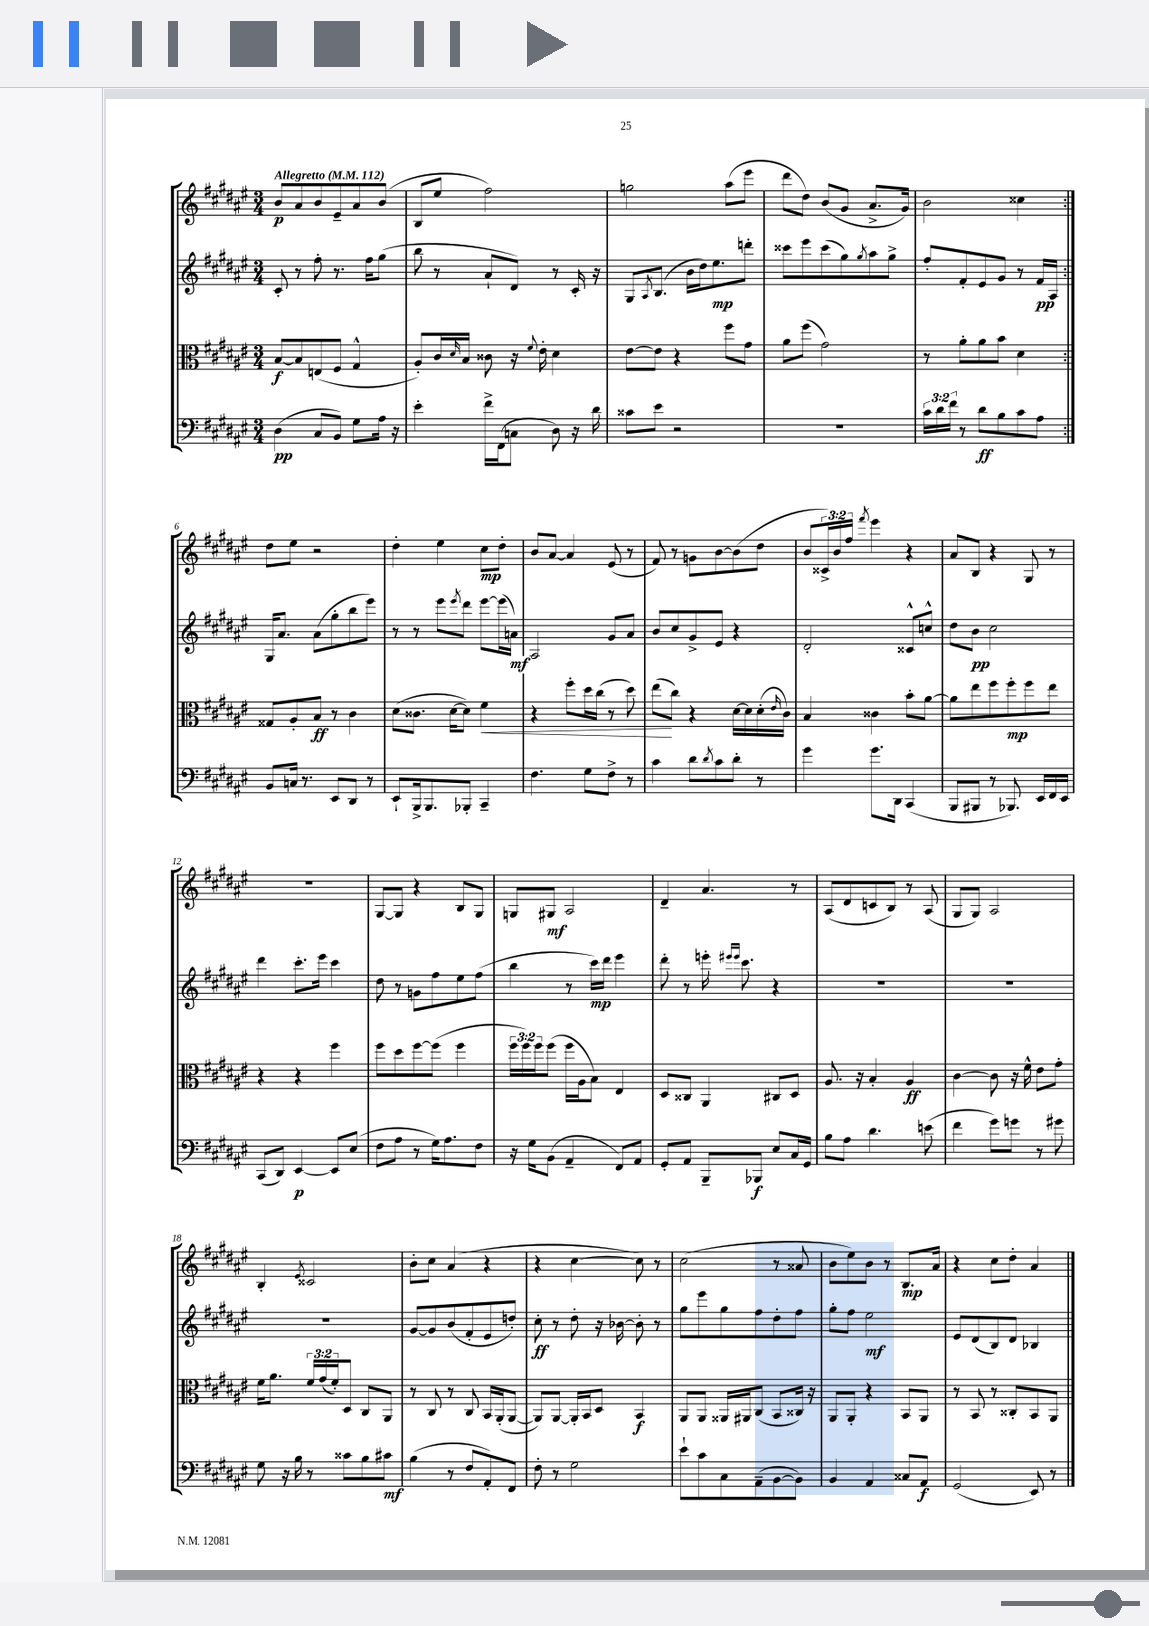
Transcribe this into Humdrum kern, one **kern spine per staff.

**kern	**dynam	**kern	**dynam	**kern	**dynam	**kern	**dynam
*part4	*part4	*part3	*part3	*part2	*part2	*part1	*part1
*staff4	*staff4	*staff3	*staff3	*staff2	*staff2	*staff1	*staff1
*clefF4	*	*clefC3	*	*clefG2	*	*clefG2	*
*k[f#c#g#d#a#e#]	*	*k[f#c#g#d#a#e#]	*	*k[f#c#g#d#a#e#]	*	*k[f#c#g#d#a#e#]	*
*M3/4	*	*M3/4	*	*M3/4	*	*M3/4	*
*MM112	*	*MM112	*	*MM112	*	*MM112	*
=1	=1	=1	=1	=1	=1	=1	=1
!	!	!	!	!	!	!LO:TX:a:B:t=Allegretto	!
(4D#\	pp	[8B/L	f	8c#'/	.	8b/L	p
.	.	8B/]	.	8r	.	8a#/	.
8C#/L	.	(8En/	.	8ff#'\	.	8b/	.
8BB/J)	.	8F#/J	.	8.r	.	8e#~/	.
8G#\L	.	4G#^^/	.	.	.	8a#/	.
.	.	.	.	16ff#\KL	.	.	.
16A#\Jk	.	.	.	(8gg#\J	.	(8b/J	.
16r	.	.	.	.	.	.	.
=2	=2	=2	=2	=2	=2	=2	=2
4e#'\	.	8A#'/L)	.	8bb\	.	8B/L	.
.	.	16c#/L	.	8r	.	8ee#/J	.
.	.	16qqd#/	.	.	.	.	.
.	.	16B/JJ	.	.	.	.	.
16f#^\LL	.	8c##X\	.	8a#`/L	.	2ff#\)	.
(16FF#\J	.	.	.	.	.	.	.
8Cn\J	.	16r	.	8d#/J)	.	.	.
.	.	8qqf#/	.	.	.	.	.
.	.	16e#'\	.	.	.	.	.
8D#\)	.	4d#\	.	8r	.	.	.
16r	.	.	.	16c#'/	.	.	.
16d#\	.	.	.	16r	.	.	.
=3	=3	=3	=3	=3	=3	=3	=3
8c##X\L	.	[8e#\L	.	8G#/L	.	2ggn\	.
.	.	.	.	8qA#/	.	.	.
8e#\J	.	8e#\J]	.	(8.B/J	.	.	.
2r	.	4r	.	.	.	.	.
.	.	.	.	16b\LL	.	.	.
.	.	.	.	16dd#\J)	.	.	.
.	.	.	.	8.ee#\	mp	.	.
.	.	8ff#\L	.	.	.	(8aa#\L	.
.	.	8g#\J	.	8dddn'\J	.	8eee#\J	.
=4	=4	=4	=4	=4	=4	=4	=4
2.r	.	8a#\L	.	8ccc##X\L	.	8ddd#\L	.
.	.	(8ff#\J	.	8eee#\	.	8dd#\J)	.
.	.	2g#\)	.	(8ccc##\	.	(8b/L	.
.	.	.	.	8gg#\)	.	8g#/J	.
.	.	.	.	8qgg#/	.	.	.
.	.	.	.	8aa#\	.	8.a#^/L	.
.	.	.	.	8gg#^\J	.	.	.
.	.	.	.	.	.	16g#/Jk)	.
=5	=5	=5	=5	=5	=5	=5	=5
24c#\LL	.	8r	.	8ff#'/L	.	2b\	.
24d#\	.	.	.	.	.	.	.
24f#\JJ	.	.	.	.	.	.	.
8r	.	8a#'\L	.	8f#'/	.	.	.
8d#\L	ff	8a#\	.	8e#/	.	.	.
8B\	.	8b\J	.	8g#/J	.	.	.
8c#\	.	4d#\	.	8r	.	4cc##X\	.
8A#\J	.	.	.	16f#/LL	pp	.	.
.	.	.	.	16A#/JJ	.	.	.
!!LO:LB:g=z
=6:|!	=6:|!	=6:|!	=6:|!	=6:|!	=6:|!	=6:|!	=6:|!
8BB/L	.	8G##X/L	.	16G#/KL	.	8dd#\L	.
.	.	.	.	8.a#/J	.	.	.
16Cn/Jk	.	8A#'/	.	.	.	8ee#\J	.
8.r	.	.	.	.	.	.	.
.	.	8B/J	ff	(8a#\L	.	2r	.
8EE#/L	.	8r	.	8gg#'\	.	.	.
8DD#/J	.	4c#\	.	8bb\	.	.	.
8r	.	.	.	8eee#\J)	.	.	.
=7	=7	=7	=7	=7	=7	=7	=7
8EE#`/L	.	(8d#\L	.	8r	.	4dd#'\	.
16BBB^/k	.	8.c##X\J	.	8r	.	.	.
8.BBB/	.	.	.	.	.	.	.
.	.	.	.	8eee#\L	.	4ee#\	.
.	.	[16d#\KL	.	.	.	.	.
.	.	.	.	8qeee#/	.	.	.
8BBB-X'/J	.	8d#\J])	.	8ddd#\J	.	.	.
!	!	!	!LO:HP:b	!	!	!	!
4CC#~/	.	4f#\	<	[8eee#\L	.	8cc#\L	mp
.	.	.	.	(16eee#\L]	.	8dd#'\J	.
.	.	.	.	16an\JJ)	mf	.	.
=8	=8	=8	=8	=8	=8	=8	=8
4.F#\	.	4r	.	2A#/	.	8b/L	.
.	.	.	.	.	.	[8a#/J	.
.	.	8ff#'\L	.	.	.	4a#/]	.
8G#\L	.	16dd#\L	.	.	.	.	.
.	.	(16cc#\JJ	.	.	.	.	.
8F#^\J	.	8r	.	8g#/L	.	(8e#/	.
8r	.	8dd#\)	.	8a#/J	.	8r	.
=9	=9	=9	=9	=9	=9	=9	=9
4c#\	.	(8ee#\L	.	8b/L	.	8f#/)	.
.	.	8cc#\J)	[	8cc#/	.	8r	.
8d#\L	.	4r	.	8g#^/	.	8gn\L	.
8qd#/	.	.	.	.	.	.	.
8c#\	.	.	.	8e#/J	.	[8b\	.
8d#'\J	.	[16d#\LL	.	4r	.	(8b\]	.
.	.	16d#\]	.	.	.	.	.
8r	.	(16d#'\	.	.	.	8dd#\J	.
.	.	16qqe#/	.	.	.	.	.
.	.	16c#\JJ)	.	.	.	.	.
=10	=10	=10	=10	=10	=10	=10	=10
4g#\	.	4B/	.	2d#'/	.	8b/L	.
.	.	.	.	.	.	24c##X^/L)	.
.	.	.	.	.	.	24b/	.
.	.	.	.	.	.	24ff#/JJ	.
.	.	.	.	.	.	8qfff#/	.
8.g#\L	.	4c##X\	.	.	.	4eee#\	.
16DD#\Jk	.	.	.	.	.	.	.
(4CC#/	.	8b'\L	.	8c##X^^/L	.	4r	.
.	.	[8a#\J	.	8ccn^^/J	.	.	.
=11	=11	=11	=11	=11	=11	=11	=11
8BBB/L	.	8a#\L]	.	8dd#\L	.	8a#/L	.
8BBB#X/J	.	8ee#\	.	8b\J	pp	8B/J	.
8r	.	8ff#\	.	2cc#\	.	4r	.
8.BBB-X/)	.	8ff#'\	mp	.	.	.	.
.	.	8ff#\	.	.	.	8G#/	.
16EE#/LL	.	.	.	.	.	.	.
16FF#/	.	8ee#\J	.	.	.	8r	.
16EE#/JJ	.	.	.	.	.	.	.
!!LO:LB:g=z
=12	=12	=12	=12	=12	=12	=12	=12
(8CC#/L	.	4r	.	4ddd#\	.	2.r	.
8DD#/J)	.	.	.	.	.	.	.
[4EE#/	p	4r	.	8.ccc#'\L	.	.	.
.	.	.	.	16eee#\Jk	.	.	.
8EE#/L]	.	4ff#\	.	4ccc#\	.	.	.
(8E#/J	.	.	.	.	.	.	.
=13	=13	=13	=13	=13	=13	=13	=13
8F#\L	.	8ff#\L	.	8dd#\	.	[8G#/L	.
8A#\J	.	8dd#\	.	8r	.	8G#/J]	.
8r	.	[8ff#\	.	8gn\L	.	4r	.
16G#\KL)	.	(8ff#\J]	.	8ff#\	.	.	.
8.A#\	.	.	.	.	.	.	.
.	.	4ff#\	.	8ee#\	.	8B/L	.
8F#\J	.	.	.	(8ff#\J	.	8G#/J	.
=14	=14	=14	=14	=14	=14	=14	=14
16r	.	24ff#\LL	.	4bb\	.	8Gn/L	.
.	.	24ff#\)	.	.	.	.	.
16G#\KL	.	.	.	.	.	.	.
.	.	24ff#\J	.	.	.	.	.
(8BB\J	.	(8ff#\J	.	.	.	8G#X/J	mf
4AA#~/	.	16ff#\LL	.	8r	.	2A#/	.
.	.	16A#\J	.	.	.	.	.
.	.	8B\J)	.	16ccc#\LL)	mp	.	.
.	.	.	.	16ddd#\JJ	.	.	.
8FF#/L)	.	4E#/	.	4eee#\	.	.	.
8AA#/J	.	.	.	.	.	.	.
=15	=15	=15	=15	=15	=15	=15	=15
8GG#'/L	.	8D#/L	.	8ddd#'\	.	4d#~/	.
8AA#/J	.	8C##X/J	.	8r	.	.	.
8BBB~/L	.	4AA#/	.	16eeen'\	.	4.a#/	.
.	.	.	.	16qqeee#X/LL	.	.	.
.	.	.	.	16qqeee#/JJ	.	.	.
.	.	.	.	8.ccc#\	.	.	.
8BBB-X/J	f	.	.	.	.	.	.
8E#/L	.	8C#X/L	.	4r	.	.	.
16C#/L	.	8D#/J	.	.	.	8r	.
16GG#/JJ	.	.	.	.	.	.	.
=16	=16	=16	=16	=16	=16	=16	=16
8B\L	.	8.A#/	.	2.r	.	(8A#/L	.
8A#\J	.	.	.	.	.	8d#/	.
.	.	16r	.	.	.	.	.
4.d#\	.	4B'/	.	.	.	8cn/	.
.	.	.	.	.	.	8B/J)	.
.	.	4A#/	ff	.	.	8r	.
(8en\	.	.	.	.	.	(8A#/	.
=17	=17	=17	=17	=17	=17	=17	=17
4f#\	.	[4c#\	.	2.r	.	8G#/L	.
.	.	.	.	.	.	8G#/J)	.
8g#\L)	.	8c#\]	.	.	.	2A#/	.
8gn\J	.	16r	.	.	.	.	.
.	.	16f#^^\	.	.	.	.	.
8r	.	8e#\L	.	.	.	.	.
8g#X\	.	8g#'\J	.	.	.	.	.
!!LO:LB:g=z
=18	=18	=18	=18	=18	=18	=18	=18
8G#\	.	16f#\KL	.	2.r	.	4B'/	.
.	.	8.a#\J	.	.	.	.	.
16r	.	.	.	.	.	.	.
16B\	.	.	.	.	.	.	.
.	.	.	.	.	.	8qe#/	.
8r	.	24f#/LL	.	.	.	2c##X/	.
.	.	(24g#/	.	.	.	.	.
.	.	24f#'/J)	.	.	.	.	.
8c##X\L	.	8D#/J	.	.	.	.	.
8B\	.	8C#/L	.	.	.	.	.
8c#X\J	mf	8AA#/J	.	.	.	.	.
=19	=19	=19	=19	=19	=19	=19	=19
(4B\	.	8r	.	[8g#/L	.	8b'\L	.
.	.	8C#/	.	8g#/]	.	8cc#\J	.
8r	.	8r	.	(8b/	.	(4a#/	.
8F#/L	.	8C#/	.	8f#'/	.	.	.
8AA#'/)	.	16BB/LL	.	8e#/	.	4r	.
.	.	(16AA#'/J	.	.	.	.	.
8FF#/J	.	[8AA#/J	.	8ddn'/J)	.	.	.
=20	=20	=20	=20	=20	=20	=20	=20
8F#'\	.	8AA#/L])	.	8cc#'\	ff	4r	.
8r	.	[8AA#/J	.	8r	.	.	.
2G#\	.	16AA#'/LL]	.	8dd#'\	.	[4cc#\	.
.	.	16BB/J	.	.	.	.	.
.	.	8D#/J	.	16r	.	.	.
.	.	.	.	[16b-X\	.	.	.
.	.	4BB/	f	8b-'\]	.	8cc#\])	.
.	.	.	.	8r	.	8r	.
=21	=21	=21	=21	=21	=21	=21	=21
8e#`\L	.	8AA#/L	.	8gg#\L	.	(2cc#\	.
8c#\	.	8AA#/J	.	8eee#\	.	.	.
8C#\	.	16AA##X/LL	.	8gg#\	.	.	.
.	.	16AA#X/J	.	.	.	.	.
(8AA#~\	.	(8C#/J	.	8ff#\	.	.	.
[8BB\	.	8BB/L	.	8dd#'\	.	8r	.
8BB\J])	.	16C##X/Jk)	.	8ff#\J	.	8a##X/	.
.	.	16r	.	.	.	.	.
=22	=22	=22	=22	=22	=22	=22	=22
4BB/	.	8AA#/L	.	8gg#'\L	.	8b\L	.
.	.	8AA#'/J	.	8ff#\J	.	8ee#\)	.
4AA#/	.	4r	.	2ee#\	mf	8b\J	.
.	.	.	.	.	.	8r	.
8C##X/L	.	8BB/L	.	.	.	8.B/L	mp
8AA#/J	f	8AA#/J	.	.	.	.	.
.	.	.	.	.	.	16a#/Jk	.
=23	=23	=23	=23	=23	=23	=23	=23
(2GG#/	.	8r	.	8e#/L	.	4r	.
.	.	8BB/	.	(8d#/	.	.	.
.	.	8r	.	8B/)	.	8cc#\L	.
.	.	8C##X'/L	.	8d#/J	.	8dd#'\J	.
8EE#/)	.	8BB/	.	4B-X/	.	4a#/	.
8r	.	8AA#/J	.	.	.	.	.
==	==	==	==	==	==	==	==
*-	*-	*-	*-	*-	*-	*-	*-
